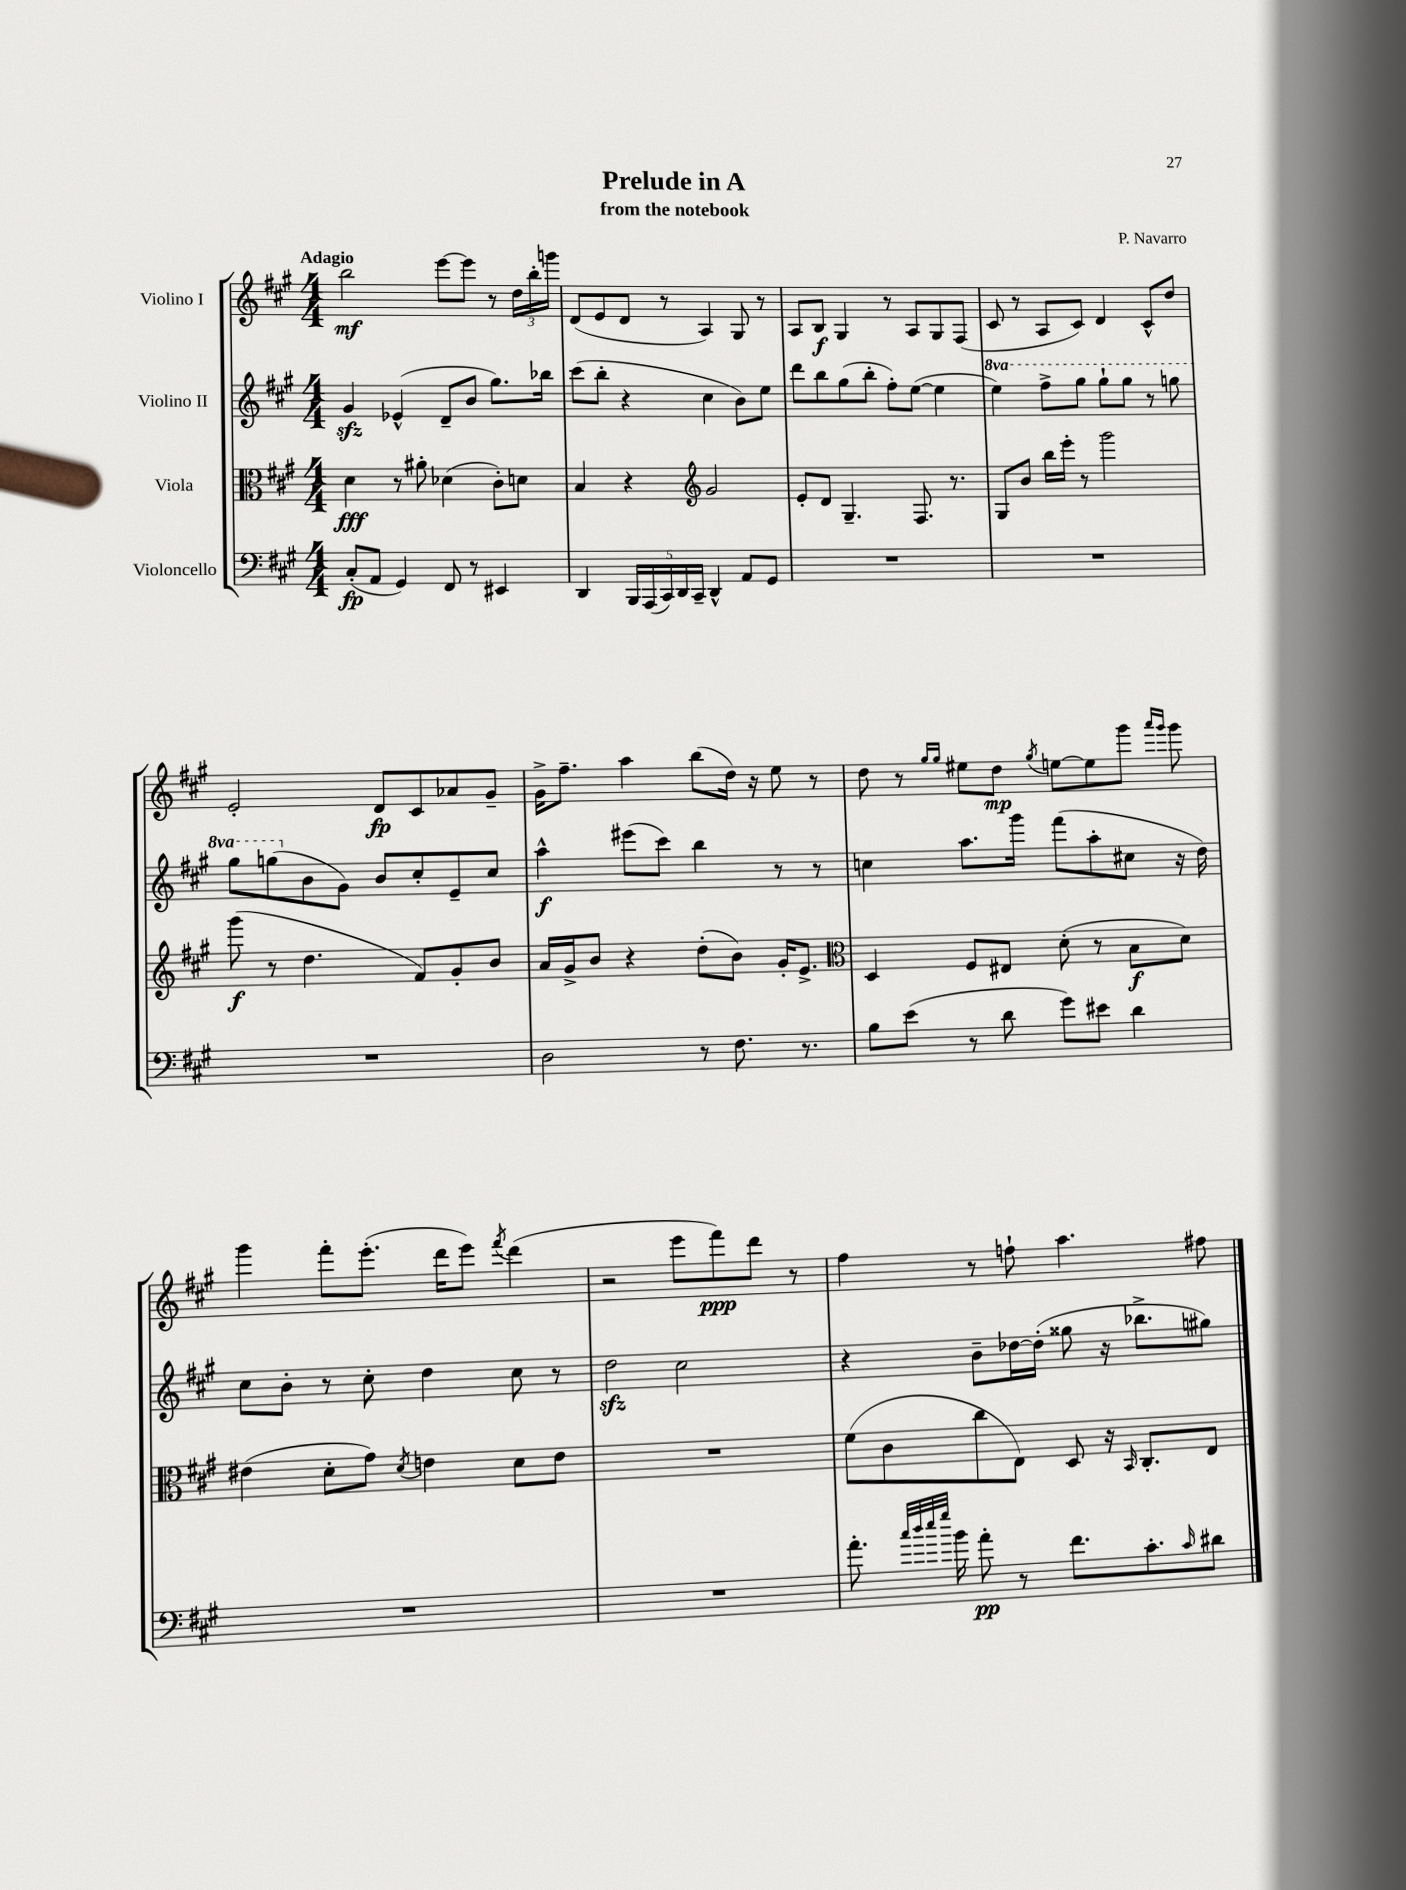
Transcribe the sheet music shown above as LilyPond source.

\header { title = "Prelude in A" composer = "P. Navarro" subtitle = "from the notebook" }
<<
\new StaffGroup <<
\new Staff = "s0" \with { instrumentName = "Violino I" } {
    \clef treble \key a \major \numericTimeSignature \time 4/4 \tempo "Adagio"
    b''2\mf e'''8~ e'''8 r8 \tuplet 3/2 { d''16 b''16-. g'''16 } |
    d'8( e'8 d'8 r8 a4) gis8 r8 |
    a8 b8\f gis4 r8 a8 gis8 fis8( |
    cis'8 r8 a8 cis'8) d'4 cis'8-^ d''8 |
    e'2-. d'8\fp cis'8 aes'8 gis'8-- |
    gis'16-> fis''8.-- a''4 b''8( d''16) r16 e''8 r8 |
    d''8 r8 \grace { gis''16 gis''16 } eis''8 d''8\mp \acciaccatura { gis''8 } e''8~ e''8 gis'''8 \grace { a'''16 gis'''16 } gis'''8 |
    gis'''4 fis'''8-. e'''8.-.( d'''16 e'''8) \acciaccatura { fis'''8 } d'''4( |
    r2 e'''8 fis'''8\ppp) d'''8 r8 |
    fis''4 r8 f''8-! a''4. fis''8 \bar "|." |
}
\new Staff = "s1" \with { instrumentName = "Violino II" } {
    \clef treble \key a \major \numericTimeSignature \time 4/4 \set Staff.ottavationMarkups = #ottavation-simple-ordinals
    gis'4\sfz ees'4-^( d'8-- b'8 gis''8.) bes''16 |
    cis'''8( b''8-. r4 cis''4 b'8) e''8 |
    d'''8 b''8 gis''8( b''8-. fis''8-.) e''8~( e''4 |
    \ottava #1 e'''4) fis'''8-> gis'''8 gis'''8-! gis'''8 r8 g'''8 |
    gis'''8 g'''8( \ottava #0 b'8 gis'8) b'8 cis''8-. e'8-- cis''8 |
    a''4-^\f eis'''8( cis'''8) b''4 r8 r8 |
    c''4 a''8. gis'''16 fis'''8( a''8-. cis''8 r16 d''16) |
    cis''8 b'8-. r8 cis''8-. d''4 cis''8 r8 |
    d''2\sfz cis''2 |
    r4 b'8-- des''16~ des''16-.( gisis''8 r16 bes''8.-> gis''8) \bar "|." |
}
\new Staff = "s2" \with { instrumentName = "Viola" } {
    \clef alto \key a \major \numericTimeSignature \time 4/4
    d'4\fff r8 ais'8-. des'4( cis'8-.) d'8 |
    b4 r4 \clef treble gis'2 |
    e'8-. d'8 gis4.-- fis8. r8. |
    gis8 b'8 b''16 e'''16-. r8 gis'''2 |
    gis'''8\f( r8 d''4. fis'8) gis'8-. b'8 |
    a'16 gis'16-> b'8 r4 d''8-.( b'8) gis'16-. e'8.-> |
    \clef alto d4 fis8 eis8 d'8-.( r8 b8\f d'8) |
    eis'4( d'8-. gis'8) \acciaccatura { d'8 } e'4 d'8 e'8 |
    R1 |
    fis'8( cis'8 cis''8 e8) d8 r16 \grace { b,16 } cis8.-. e8 \bar "|." |
}
\new Staff = "s3" \with { instrumentName = "Violoncello" } {
    \clef bass \key a \major \numericTimeSignature \time 4/4
    cis8-.\fp( a,8 gis,4) fis,8 r8 eis,4 |
    d,4 \tuplet 5/4 { b,,16 a,,16( cis,16) d,16 cis,16-- } d,4-^ a,8 gis,8 |
    R1 |
    R1 |
    R1 |
    d2 r8 fis8. r8. |
    b8 e'8( r8 d'8 gis'8) eis'8 d'4 |
    R1 |
    R1 |
    a'8.-. \grace { cis''32 d''32 e''32 gis''32 } b'16 a'8-.\pp r8 fis'8. cis'8.-. \grace { cis'16 } dis'8 \bar "|." |
}
>>
>>
\layout { \context { \Score \remove "Bar_number_engraver" } }
